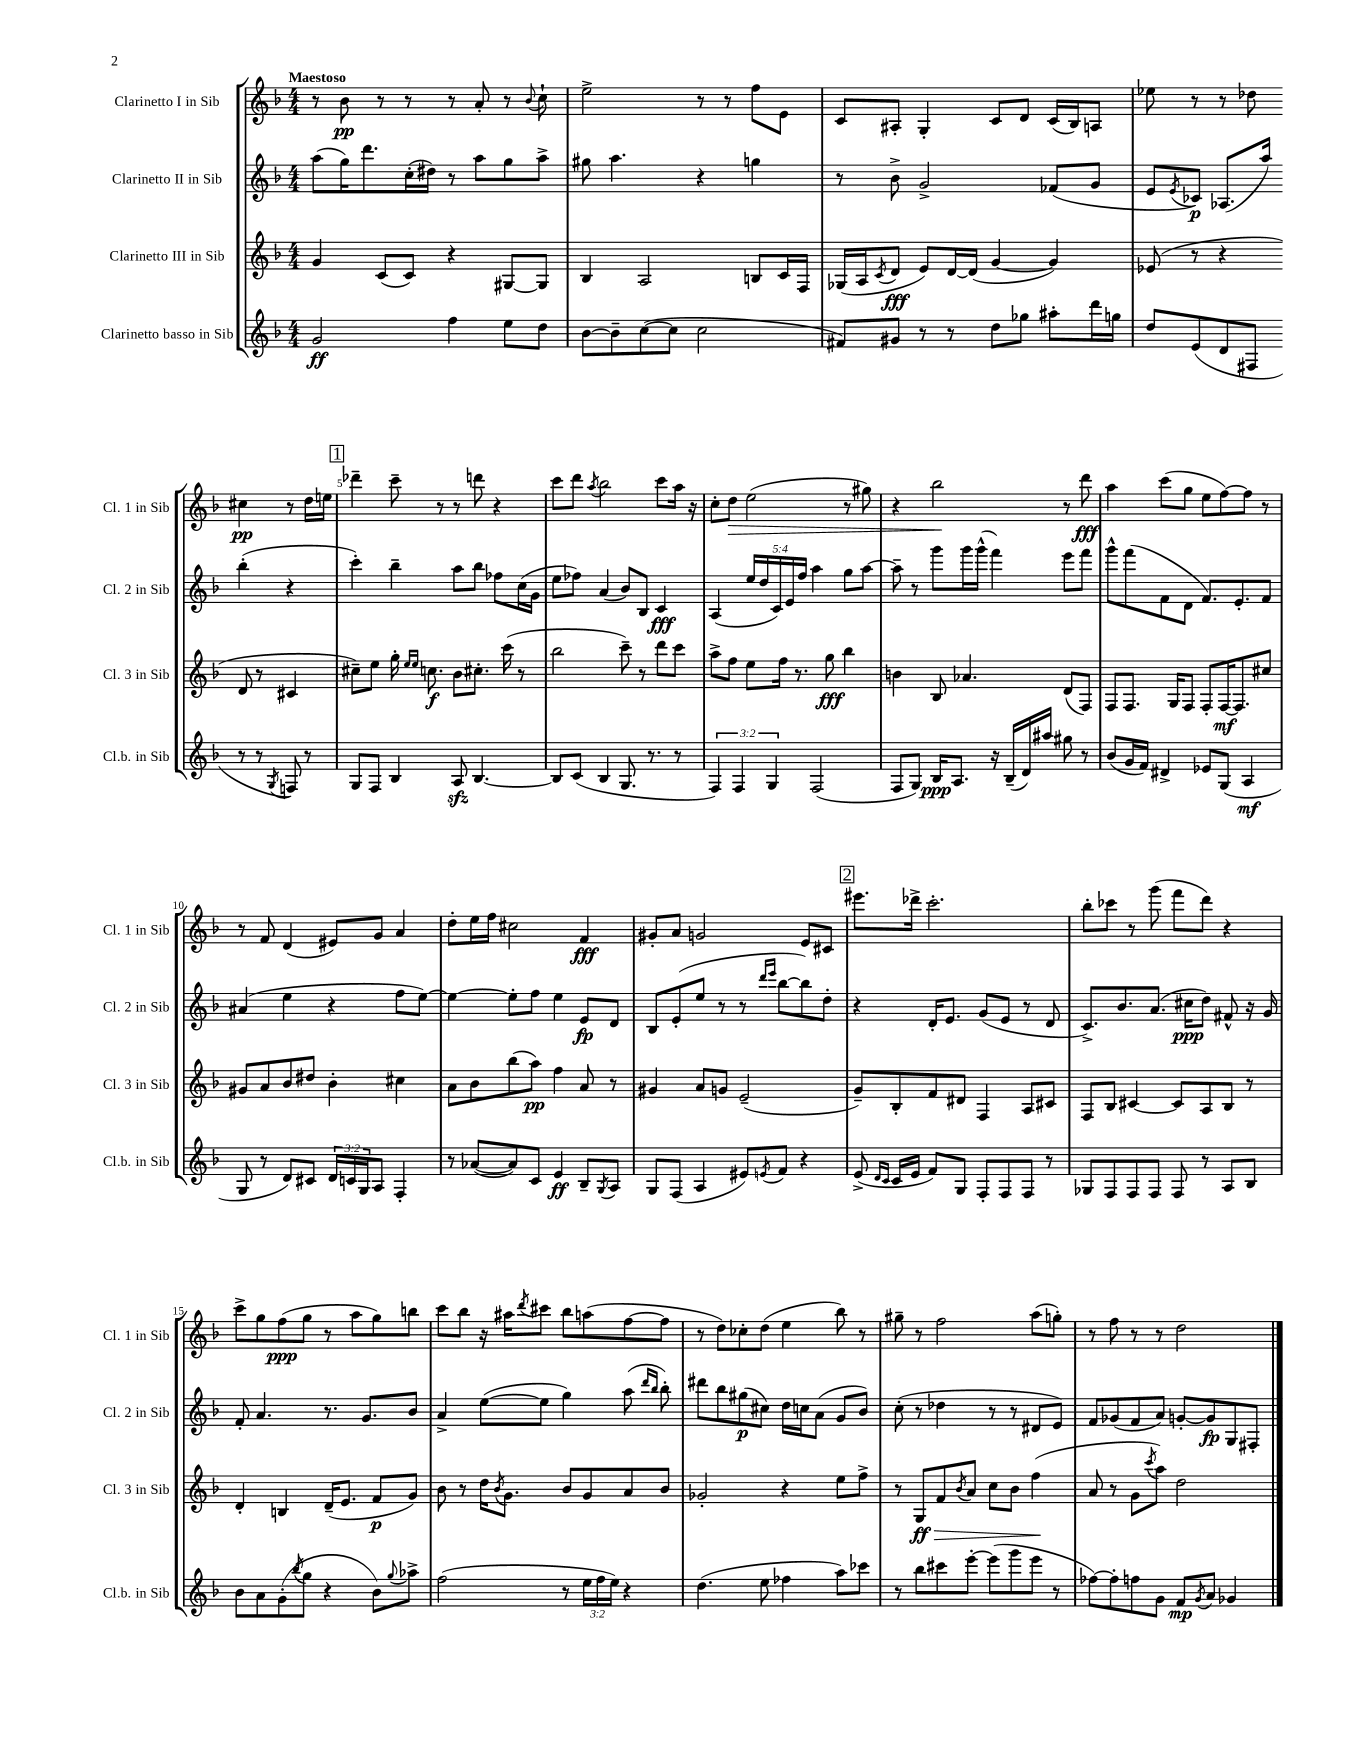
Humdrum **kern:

**kern	**kern	**kern	**kern
*staff4	*staff3	*staff2	*staff1
*clefG2	*clefG2	*clefG2	*clefG2
*k[b-]	*k[b-]	*k[b-]	*k[b-]
*M4/4	*M4/4	*M4/4	*M4/4
2g/	4g/	(8aa\L	8r
.	.	16gg\K)	8b-\
.	.	8.ddd\	.
.	(8c/L	.	8r
.	8c/J)	(16cc'\L	8r
.	.	16dd#\JJ)	.
4ff\	4r	8r	8r
.	.	8aa\L	8a'/
8ee\L	[8G#/L	8gg\	8r
.	.	.	8qqb-/
8dd\J	8G#/]J	8aa^\J	8cc`\
=	=	=	=
[8b-\L	4B-/	8gg#\	2ee^\
8b-~\]	.	4.aa\	.
([8cc\	2A/	.	.
8cc\]J	.	.	.
2cc\	.	4r	8r
.	.	.	8r
.	8B/L	4gg\	8ff\L
.	16c/L	.	8e\J
.	16F/JJ	.	.
=	=	=	=
8f#/L)	(16G-/LL	8r	8c/L
.	16A/J	.	.
.	8qc/	.	.
8g#/J	8d/J	8b-^\	8A#'/J
8r	8e/L)	2g^/	4G'/
8r	[16d/L	.	.
.	(16d/]JJ	.	.
8dd\L	[4g/	.	8c/L
8gg-\J	.	.	8d/J
8aa#'\L	4g/])	(8f-/L	(16c/LL
.	.	.	16B-/J)
16ddd\L	.	8g/J	8A/J
16gg\JJ	.	.	.
=	=	=	=
8dd/L	(8e-/	8e/L	8ee-\
.	.	8qe/	.
(8e/	8r	8c-/J)	8r
8d/	4r	(8.A-/L	8r
8F#/J	.	.	8dd-\
.	.	16aa/Jk)	.
8r	8d/	(4bb-'\	4cc#\
8r	8r	.	.
8qG/	.	.	.
8F/)	4c#/	4r	8r
8r	.	.	16dd-\LL
.	.	.	16ee\JJ
=	=	=	=
8G/L	8cc#~\L)	4ccc'\)	4ddd-~\
8F/J	8ee\J	.	.
4B-/	16gg'\	4bb-~\	8ccc~\
.	16qqee/LL	.	.
.	16qqee/JJ	.	.
.	8.cc\	.	.
.	.	.	8r
8A/	8b-\L	8aa\L	8r
[4.B-/	8.cc#'\J	8bb-\J	8ddd\
.	.	8ff-\L	4r
.	(16ccc\	.	.
.	8r	(16cc\L	.
.	.	16g\JJ	.
=	=	=	=
8B-/]L	2bb-\	8ee\L	8ccc\L
(8c/J	.	8ff-\J)	8ddd\J
.	.	.	8qaa/
4B-/	.	(4a/	2bb-\
8.G/	8ccc~\)	8b-/L)	.
.	8r	8B-/J	.
8.r	.	.	.
.	8ddd\L	4c/	8ccc\L
8r	8ccc\J	.	16aa\Jk
.	.	.	16r
=	=	=	=
6F/)	8aa^\L	(4A/	8cc'\L
.	8ff\J	.	8dd\J
6F/	.	.	.
.	8ee\L	20ee/LL	(2ee\
.	.	20dd/	.
6G/	.	.	.
.	.	20c/)	.
.	16ff\Jk	.	.
.	.	20e/	.
.	8.r	.	.
.	.	20ff/JJ	.
(2F/	.	4aa\	.
.	8gg\	.	.
.	4bb-\	8gg\L	8r
.	.	[8aa\J	8gg#\)
=	=	=	=
8F/L	4b\	8aa~\]	4r
8G/J)	.	8r	.
16B-/LK	8B-/	8ggg\L	2bb-\
8.A/J	.	.	.
.	4.a-/	16ggg\L	.
.	.	(16ggg^^\JJ	.
16r	.	4fff\)	.
(16B-~/LL	.	.	.
16d/)	.	.	.
16aa#/JJ	.	.	.
8gg#\	(8d/L	8eee\L	8r
8r	8F/J)	8fff\J	8ddd\
=	=	=	=
(8b-/L	8F/L	8ggg^^\L	4aa\
16g/L	8.F/J	(8fff\	.
16f/JJ)	.	.	.
4d#^/	.	8f\	(8ccc\L
.	16G/LK	.	.
.	8F/J	8d\J	8gg\J
8e-/L	8F'/L	8.f/L)	8ee\L
(8G/J	[16F/K	.	[8ff\)
.	8.F/]	8.e'/	.
4A/	.	.	8ff\]J
.	8cc#/J	8f/J	8r
=	=	=	=
8G/	8g#/L	(4a#/	8r
8r	8a/	.	8f/
8d/L)	8b-/	4ee\	(4d/
8c#/J	8dd#/J	.	.
24d/LL	4b-'\	4r	8e#/L)
24c/	.	.	.
24G/J	.	.	.
8A/J	.	.	8g/J
4F'/	4cc#\	8ff\L	4a/
.	.	[8ee\J)	.
=	=	=	=
8r	8a\L	4ee\_	8dd'\L
([8a-/L	8b-\	.	16ee\L
.	.	.	16ff\JJ
8a-/])	(8bb-\	8ee'\]L	2cc#\
8c/J	8aa\J)	8ff\J	.
4e/	4ff\	4ee\	.
8B-~/L	8a/	8e/L	4f/
8qG/	.	.	.
8A/J	8r	8d/J	.
=	=	=	=
8G/L	4g#/	8B-/L	8g#'/L
(8F/J	.	(8e'/	8a/J
4A/	8a/L	8ee/J	2g/
.	8g/J	8r	.
8e#/L)	(2e~/	8r	.
.	.	16qqddd/LL	.
8qe/	.	16qqeee/JJ	.
8f/J	.	[8bb-\L	.
4r	.	8bb-\])	8e/L
.	.	8dd'\J	8c#/J
=	=	=	=
(8e^/	8g~/L)	4r	8.eee#\L
16qqd/LL	.	.	.
16qqc/JJ	.	.	.
16c/LL	8B-'/	.	.
16e/JJ	.	.	16ddd-^\Jk
8f/L)	8f/	16d'/LK	2.ccc'\
.	.	8.e/J	.
8G/J	8d#/J	.	.
8F'/L	4F/	(8g/L	.
8F/	.	8e/J	.
8F/J	8A/L	8r	.
8r	8c#/J	8d/	.
=	=	=	=
8G-/L	8F/L	8.c^/L)	8bb-'\L
8F/	8B-/J	.	8ccc-\J
.	.	8.b-/	.
8F/	[4c#/	.	8r
8F/J	.	(8.a/J	(8ggg\
8F/	8c#/]L	.	8fff\L
.	.	16cc#\LK	.
8r	8A/	8dd\J)	8ddd\J)
8A/L	8B-/J	8f#^^/	4r
8B-/J	8r	16r	.
.	.	16g/	.
=	=	=	=
8b-\L	4d'/	8f'/	8ccc^\L
8a\	.	4.a/	8gg\
(8g'\	4B/	.	(8ff\
8qbb-/	.	.	.
8gg\J	.	.	8gg\J
4r	(16d~/LK	8.r	8r
.	8.e/J	.	.
.	.	.	8aa\L
.	.	8.g/L	.
8b-\L)	8f/L	.	8gg\)
8qqgg/	.	.	.
8aa-^\J	8g/J)	8b-/J	8bb\J
=	=	=	=
(2ff\	8b-\	4a^/	8ccc\L
.	8r	.	8bb-\J
.	16dd\LK	([8ee\L	16r
.	8qb-/	.	.
.	8.g\J	.	16aa#\LK
.	.	.	8qddd/
.	.	8ee\]J	8ccc#\J
8r	8b-/L	4gg\)	8bb-\L
24ee\LL	8g/	.	(8aa\
24ff\	.	.	.
24ee\JJ)	.	.	.
4r	8a/	(8aa\	[8ff\
.	.	16qqddd/LL	.
.	.	16qqbb-/JJ	.
.	8b-/J	8bb-'\)	8ff\]J
=	=	=	=
(4.dd\	2g-'/	8ddd#\L	8r
.	.	8bb-\	8dd\L)
.	.	(8gg#\	8cc-'\
8ee\	.	8cc#\J)	(8dd\J
4ff-\	4r	16dd\LL	4ee\
.	.	16cc\J	.
.	.	(8a\J	.
8aa\L)	8ee\L	8g/L	8bb-\)
8ccc-\J	8ff^\J	8b-/J)	8r
=	=	=	=
8r	8r	(8cc'\	8gg#~\
8bb-\L	8G/L	8r	8r
8ccc#\	8f/	4dd-\	2ff\
.	8qb-/	.	.
[8eee'\J	8a/J	.	.
(8eee\]L	8cc\L	8r	.
8ggg\	8b-\J	8r	.
8eee\J	(4ff\	8d#/L	(8aa\L
8r	.	8e/J)	8gg'\J)
=	=	=	=
[8ff-\L)	8a/	8f/L	8r
8ff-'\]	8r	(8g-/	8ff\
8ff\	8g\L	8f/	8r
.	8qccc/	.	.
8g\J	8aa\J)	8a/J)	8r
8f/L	2dd\	[8g'/L	2dd\
8qg/	.	.	.
8a/J	.	8g/]	.
4g-/	.	8G/	.
.	.	8F#'/J	.
==	==	==	==
*-	*-	*-	*-
